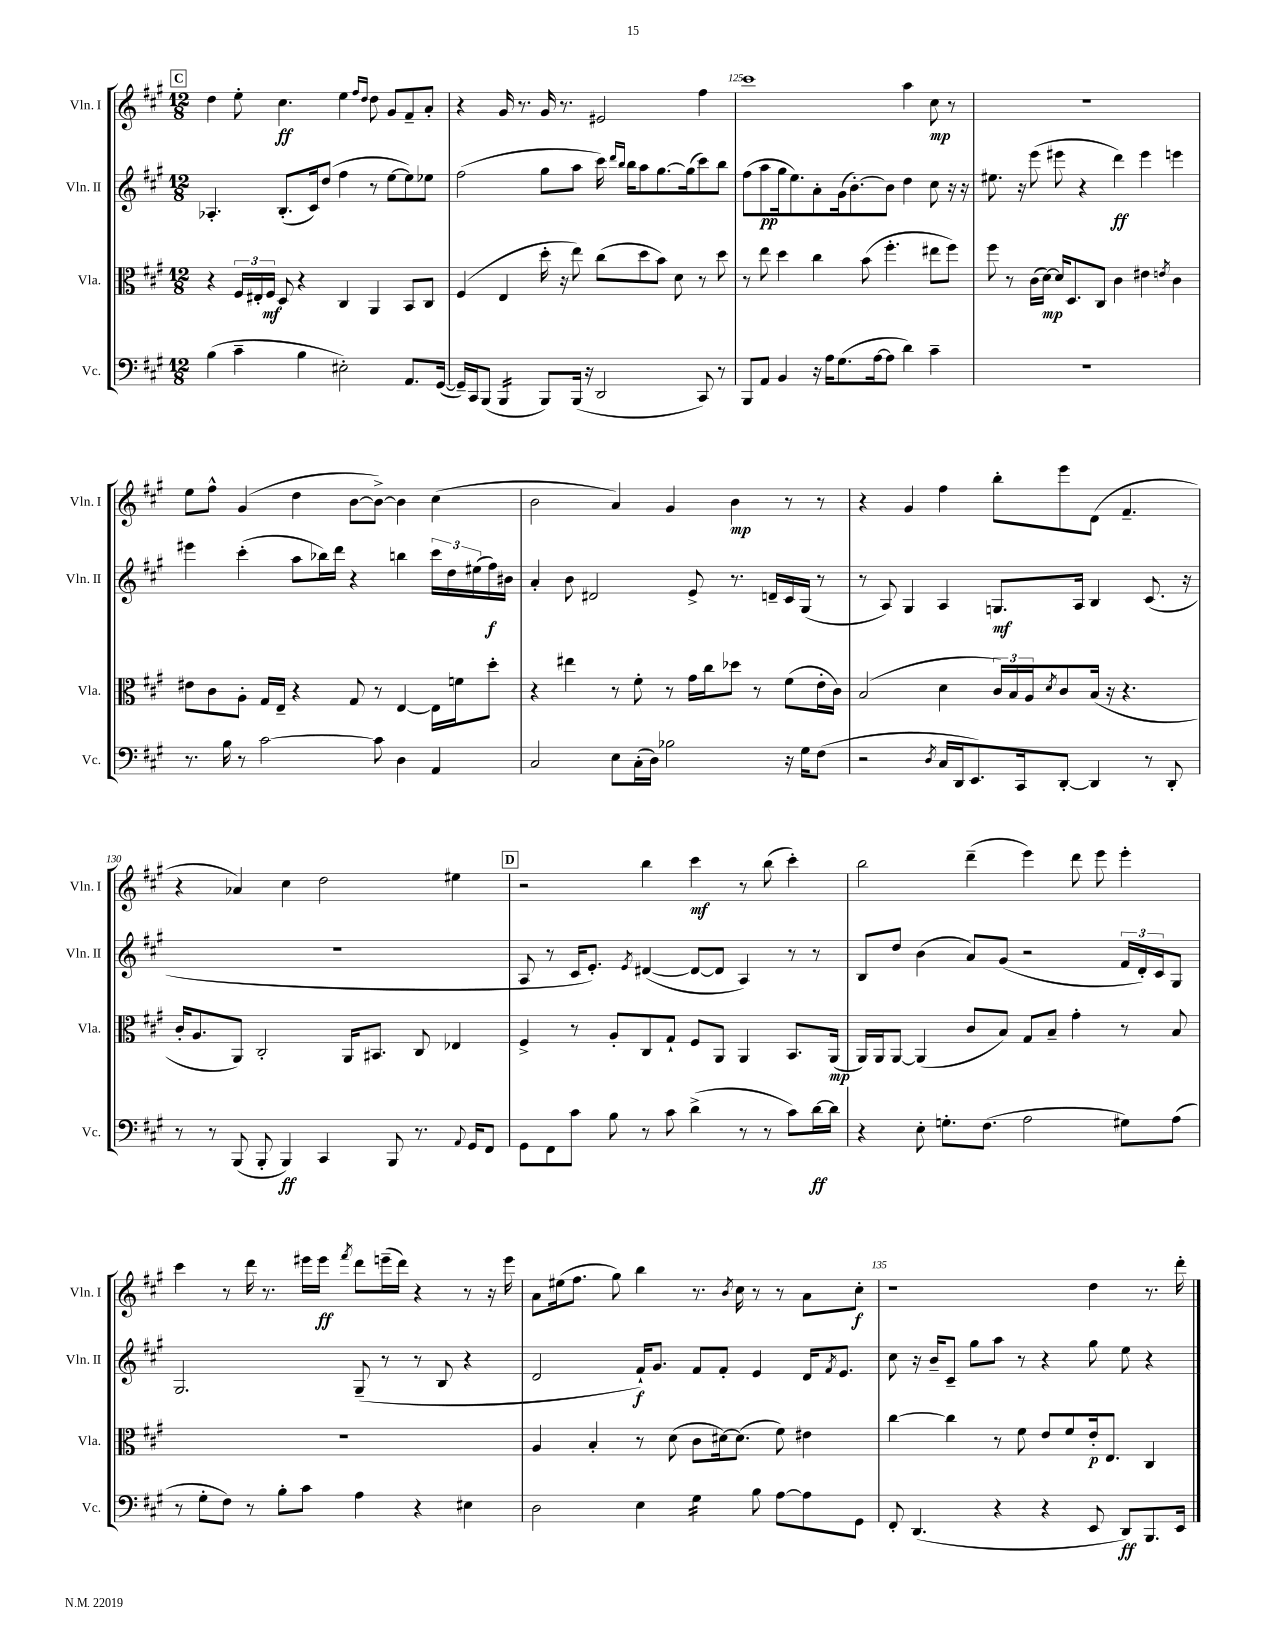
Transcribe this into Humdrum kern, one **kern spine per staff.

**kern	**kern	**kern	**kern
*staff4	*staff3	*staff2	*staff1
*clefF4	*clefC3	*clefG2	*clefG2
*k[f#c#g#]	*k[f#c#g#]	*k[f#c#g#]	*k[f#c#g#]
*M12/8	*M12/8	*M12/8	*M12/8
(4B	4r	4.A-'	4dd
4c#~	24F#	.	8ee'
.	24E#'	.	.
.	24F#	.	.
.	8D	(8.B'	4.cc#
4B	4r	.	.
.	.	16c#)	.
.	.	(8dd	.
2E#')	4C#	4ff#	4ee
.	.	.	16qqff#
.	.	.	16qqdd
.	4AA	8r	8dd
.	.	[8ee	8g#
8.AA	8BB	8ee])	8f#~
.	8C#	8ee-	8a'
([16GG#	.	.	.
=	=	=	=
16GG#~])	(4F#	(2ff#	4r
16CC#	.	.	.
(8BBB	.	.	.
4BBB	4E	.	16g#
.	.	.	8.r
8BBB)	16dd'	8gg#	16g#
.	16r	.	8.r
(16BBB	8ee)	8aa	.
16r	.	.	.
2DD	(8cc#	16ccc#)	2e#
.	.	16qqddd	.
.	.	16qqbb	.
.	.	16bb	.
.	8dd	8aa	.
.	8b)	[8.gg#	.
.	8d	.	.
.	.	(16gg#]	.
8CC#)	8r	8ccc#)	4ff#
8r	8dd	8bb	.
=	=	=	=
8BBB	8r	(8ff#	1ccc#
8AA	8ee	8aa	.
4BB	4dd	16gg#	.
.	.	8.ee)	.
16r	4cc#	8a'	.
16A	.	.	.
(8.G#	.	(16g#	.
.	.	[8.b')	.
.	(8b	.	.
[16A	.	.	.
8A]	4.ff#'	8b]	.
4d)	.	4dd	4aa
4c#~	8ee#	8cc#	8cc#
.	8ff#)	16r	8r
.	.	16r	.
=	=	=	=
1.r	8ff#	8.ee#	1.r
.	8r	.	.
.	.	16r	.
.	(16c#	(8eee	.
.	[16d)	.	.
.	16d]	8eee#	.
.	8.D	.	.
.	.	4r	.
.	8C#	.	.
.	4c#	4ddd)	.
.	4e#	4eee#	.
.	8qe	.	.
.	4c#	4eee	.
=	=	=	=
8.r	8e#	4eee#	8ee
.	8c#	.	8ff#^^
16B	.	.	.
8r	8A'	(4ccc#'	(4g#
[2c#	16G#	.	.
.	16E~	.	.
.	4r	8aa	4dd
.	.	16bb-)	.
.	.	16ddd	.
.	8G#	4r	[8b
8c#]	8r	.	8b^_)
4D	[4E	4bb	4b]
4AA	16E]	24ccc#	(4cc#
.	.	24dd	.
.	16f	.	.
.	.	(24ee#	.
.	8dd'	16ff#)	.
.	.	16b#	.
=	=	=	=
2C#	4r	4a'	2b
.	4ee#	8b	.
.	.	2d#	.
8E	8r	.	4a)
(16C#'	8f#'	.	.
16D)	.	.	.
2B-	8r	.	4g#
.	16g#	8e^	.
.	16cc#	.	.
.	8dd-	8.r	4b
.	8r	.	.
.	.	16d~	.
16r	(8f#	16c#	8r
16G#	.	(16G#	.
(8F#	16e'	8r	8r
.	16c#)	.	.
=	=	=	=
2r	(2B	8r	4r
.	.	8A)	.
.	.	4G#	4g#
8qD	.	.	.
16C#	4d	4A	4ff#
16DD	.	.	.
8.EE)	.	.	.
.	24c#)	8.G	8bb'
.	24B	.	.
16CC#	.	.	.
.	24A	.	.
.	8qd	.	.
[8DD'	8c#	.	8eee
.	.	16A	.
4DD]	(16B	4B	(8d
.	16r	.	.
.	4.r	.	4.f#~
8r	.	(8.c#	.
8DD'	.	.	.
.	.	16r	.
=	=	=	=
8r	16c#'	1.r	4r
.	8.A	.	.
8r	.	.	.
(8BBB	8AA)	.	4a-)
8BBB'	2C#'	.	.
4BBB)	.	.	4cc#
4CC#	.	.	2dd
.	16AA	.	.
.	8.BB#	.	.
8BBB	.	.	.
8.r	8C#	.	.
.	4E-	.	4ee#
8qqAA	.	.	.
16GG#	.	.	.
8FF#	.	.	.
=	=	=	=
8GG#	4F#^	8A	2r
8FF#	.	8r	.
8c#	8r	16c#	.
.	.	8.e')	.
8B	8A'	.	.
.	.	8qe	.
8r	8C#	([4d#	4bb
8c#	8G#`	.	.
(4d^	8F#	8d#_	4ccc#
.	8AA	8d#]	.
8r	4AA	4A)	8r
8r	.	.	(8bb
8c#)	8.BB	8r	4ccc#')
[16d	.	8r	.
16d]	(16AA	.	.
=	=	=	=
4r	16AA)	8B	2bb
.	16AA	.	.
.	[8AA	8dd	.
8E'	(4AA]	(4b	.
8.G'	.	.	.
.	8c#	8a)	(4ddd~
(8.F#	.	.	.
.	8B)	(8g#	.
2A	8G#	2r	4eee)
.	8B~	.	.
.	4g#'	.	8ddd
.	.	.	8eee
8G#)	8r	24f#	4eee'
.	.	24d')	.
.	.	24c#	.
(8A	8B	8G#	.
=	=	=	=
8r	1.r	2.G#	4ccc#
8G#'	.	.	.
8F#)	.	.	8r
8r	.	.	16ddd
.	.	.	8.r
8B'	.	.	.
8c#	.	.	16eee#
.	.	.	16eee#
.	.	.	8qfff#
4A	.	(8G#~	8ddd
.	.	8r	(16eee~
.	.	.	16ddd)
4r	.	8r	4r
.	.	8B	.
4E#	.	4r	8r
.	.	.	16r
.	.	.	16eee
=	=	=	=
2D	4A	2d	8a
.	.	.	(16ee#
.	.	.	8.ff#
.	4B'	.	.
.	.	.	8gg#)
4E	8r	16f#`)	4bb
.	.	8.g#	.
.	(8d	.	.
4G#	8c#	8f#	8.r
.	[16d#)	8f#'	.
.	.	.	8qb
.	(8.d#]	.	16cc#
8B	.	4e	8r
[8A	8f#)	.	8r
8A]	4e#	16d	8a
.	.	8qf#	.
.	.	8.e	.
8GG#	.	.	8cc#'
=	=	=	=
8FF#'	[4cc#	8cc#	1r
(4.DD	.	16r	.
.	.	16b~	.
.	4cc#]	8c#~	.
.	.	8gg#	.
4r	8r	8aa	.
.	8f#	8r	.
4r	8e	4r	.
.	8f#	.	.
8EE	16e'	8gg#	4dd
.	8.E	.	.
8DD)	.	8ee	.
8.BBB	4C#	4r	8.r
16EE	.	.	16ddd'
==	==	==	==
*-	*-	*-	*-
